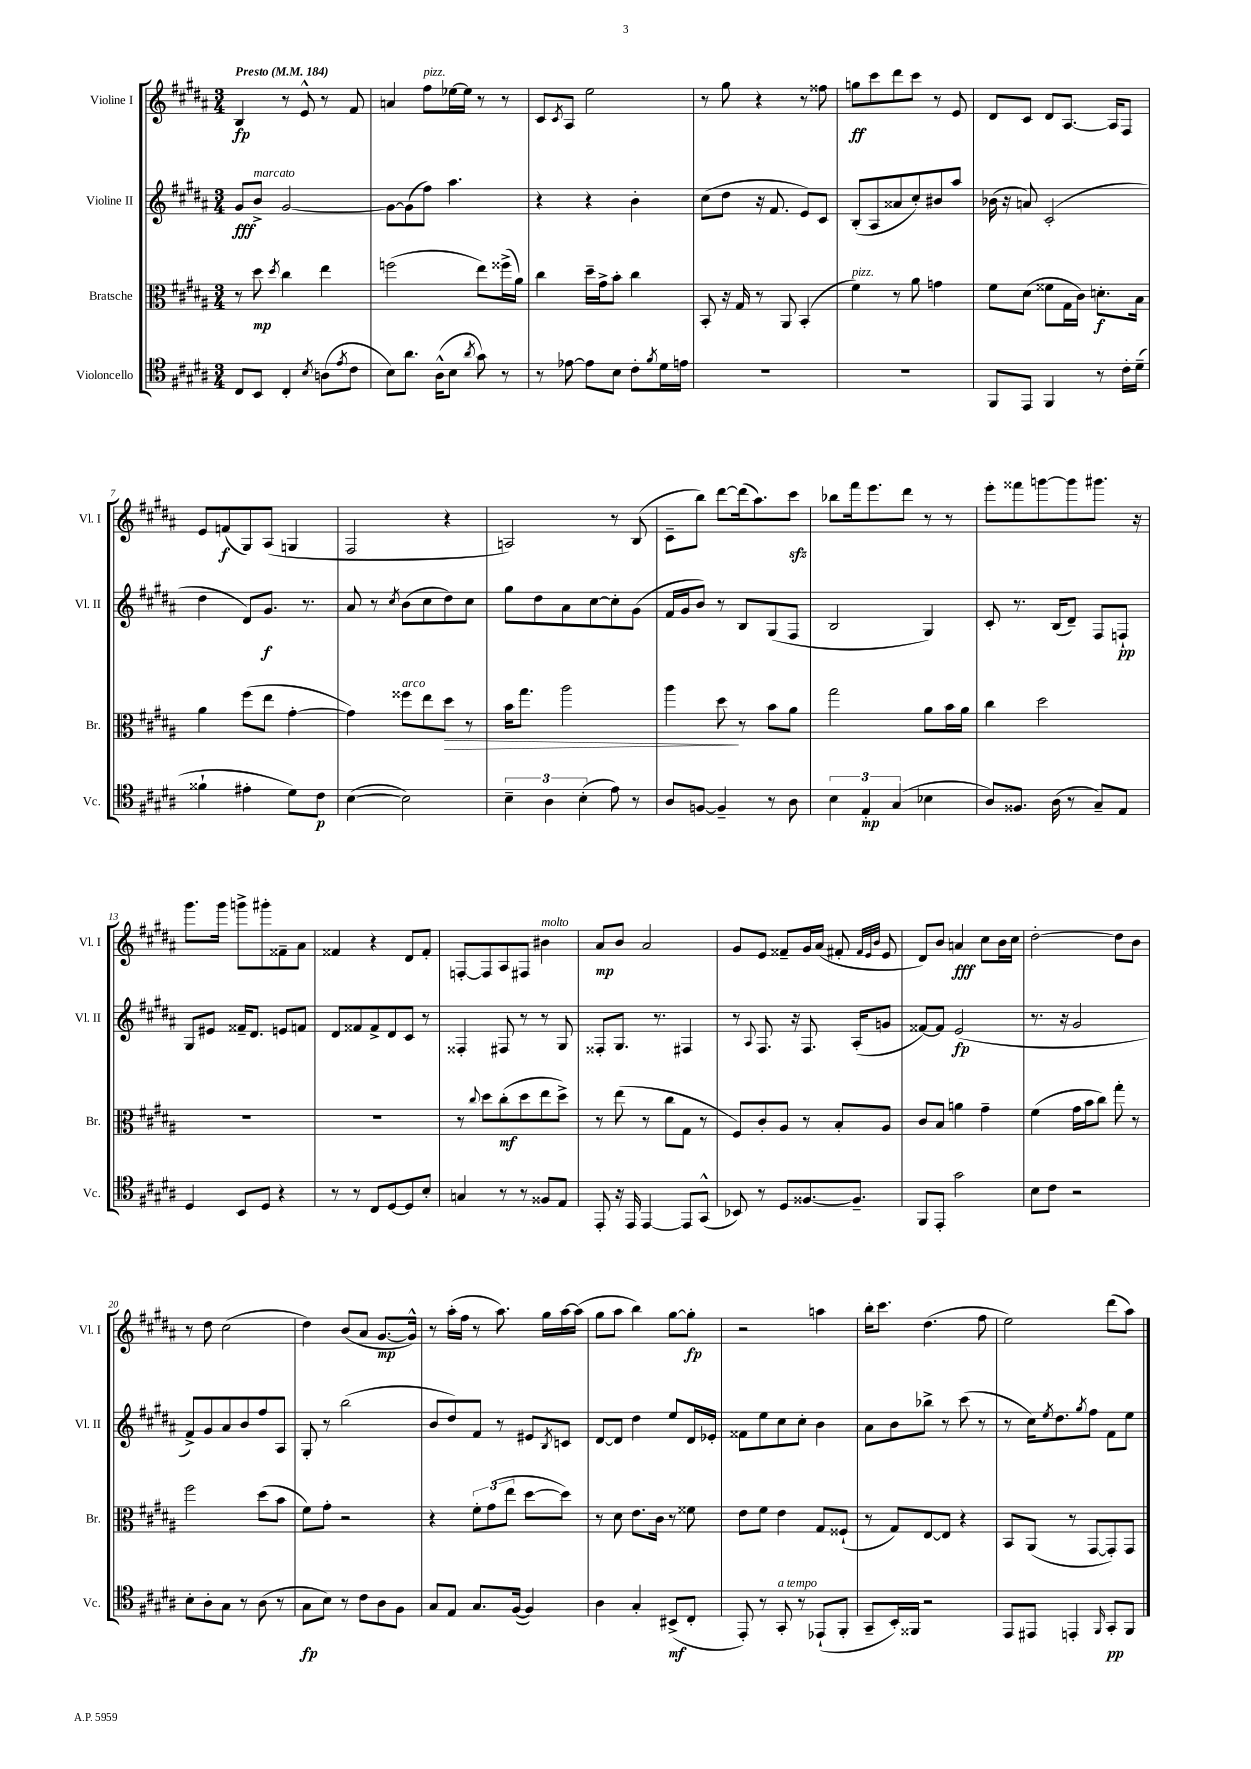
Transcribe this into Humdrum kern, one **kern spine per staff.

**kern	**kern	**kern	**kern
*staff4	*staff3	*staff2	*staff1
*clefC4	*clefC3	*clefG2	*clefG2
*k[f#c#g#d#a#]	*k[f#c#g#d#a#]	*k[f#c#g#d#a#]	*k[f#c#g#d#a#]
*M3/4	*M3/4	*M3/4	*M3/4
*MM184	*MM184	*MM184	*MM184
8C#/L	8r	8g#/L	4B/
8BB/J	8dd#\	8b^/J	.
.	8qdd#/	.	.
4C#'/	4cc#\	[2g#/	8r
.	.	.	8e^^/
8qB/	.	.	.
(8A\L	4ee\	.	8r
8qe/	.	.	.
8c#\J	.	.	8f#/
=	=	=	=
8B\L)	(2ff\	8g#\_L	4a/
8.a#\J	.	(8g#\]	.
.	.	8ff#\J)	8ff#\L
(16A#^^\LK	.	.	.
8B\J	.	4.aa#\	[16ee-\L
.	.	.	16ee-\]JJ
8qa#/	.	.	.
8g#\)	8ee\L)	.	8r
8r	(16ff##^\L	.	8r
.	16a#\JJ)	.	.
=	=	=	=
8r	4cc#\	4r	8c#/L
.	.	.	8qc#/
[8e-\	.	.	8A#/J
8e-\]L	16dd#~\LL	4r	2ee\
.	16g#^\J	.	.
8B\J	8b'\J	.	.
8c#'\L	4cc#\	4b'\	.
8qf#/	.	.	.
16d#\L	.	.	.
16e\JJ	.	.	.
=	=	=	=
2.r	8BB'/	(8cc#\L	8r
.	16r	8dd#\J	8gg#\
.	16G#/	.	.
.	8r	16r	4r
.	.	8.f#/	.
.	8AA#/	.	.
.	(4BB'/	8e/L)	8r
.	.	8c#/J	8ff##\
=	=	=	=
2.r	4f#\)	(8B'/L	8gg\L
.	.	8A#/	8ccc#\
.	8r	8a##/	8ddd#\
.	8a#\	8cc#'/)	8ccc#\J
.	4g\	8b#/	8r
.	.	8aa#/J	8e/
=	=	=	=
8FF#/L	8f#\L	(16b-\	8d#/L
.	.	16r	.
8EE/J	(8d#\J	8a/)	8c#/J
4FF#/	8f##\L	(2c#'/	8d#/L
.	16G#\L	.	[8.A#/J
.	16c#\JJ)	.	.
8r	8.d'\L	.	.
.	.	.	16A#/]LK
16c#'\LL	.	.	8F#/J
(16d#~\JJ	16B\Jk	.	.
=	=	=	=
4f##`\	4a#\	4dd#\	8e/L
.	.	.	(8f/
4e#'\	(8ff#\L	8d#/L)	8G#/)
.	8ee\J	8.g#/J	(8A#/J
8d#\L)	[4g#'\	.	4G/
.	.	8.r	.
8c#\J	.	.	.
=	=	=	=
([4B\	4g#\])	8a#/	2F#/
.	.	8r	.
.	.	8qcc#/	.
2B\])	8ff##\L	(8b\L	.
.	8ee\	8cc#\	.
.	8dd#\J	8dd#\)	4r
.	8r	8cc#\J	.
=	=	=	=
6B~\	16b\LK	8gg#\L	2A/)
.	8.gg#\J	.	.
.	.	8dd#\	.
6A#\	.	.	.
.	2aa#\	8a#\	.
(6B'\	.	.	.
.	.	[8cc#\	.
8e\)	.	8cc#'\]	8r
8r	.	(8g#\J	(8B/
=	=	=	=
8A#/L	4aa#\	16f#/LL	8c#~\L
.	.	16g#/J	.
[8F/J	.	8b/J)	8bb\J)
4F~/]	8dd#\	8r	[8ddd#\L
.	8r	8B/L	(16ddd#\]k
.	.	.	8.aa#\)
8r	8b\L	(8G#/	.
8A#\	8a#\J	8F#/J	8ccc#\J
=	=	=	=
6B\	2gg#\	2B/	8bb-\L
.	.	.	16fff#\k
6E'/	.	.	.
.	.	.	8.eee\
(6G#/	.	.	.
.	.	.	8ddd#\J
4B-\	8a#\L	4G#/)	8r
.	16b\L	.	8r
.	16a#\JJ	.	.
=	=	=	=
8A#/L)	4cc#\	8c#'/	8eee'\L
8.F##/J	.	8.r	8fff##\
.	2dd#\	.	[8ggg\
(16A#\	.	(16B/LK	.
8r	.	8d#~/J)	8ggg\]
8G#~/L)	.	8F#/L	8.ggg#\J
8E/J	.	8F`/J	.
.	.	.	16r
=	=	=	=
4D#/	2.r	8G#/L	8.ggg#\L
.	.	8e#/J	.
.	.	.	16ggg#\Jk
8BB/L	.	16f##~/LK	8ggg^\L
.	.	8.d#/J	.
8D#/J	.	.	8ggg#'\
4r	.	8e/L	8f##~\
.	.	8f/J	8a#\J
=	=	=	=
8r	2.r	8d#/L	4f##/
8r	.	8f##/	.
8C#/L	.	8f##^/	4r
[8D#/	.	8d#/	.
8D#/]	.	8c#/J	8d#/L
8B'/J	.	8r	8f##'/J
=	=	=	=
4G/	8r	4F##'/	[8F'/L
.	8qqcc#/	.	.
.	8dd#\L	.	8F/]
8r	(8cc#'\	8F#/	8A#/
8r	8dd#\	8r	8F#/J
8F##/L	8ee\	8r	4b#\
8E/J	8dd#^\J)	8G#/	.
=	=	=	=
8EE'/	8r	8F##'/L	8a#/L
16r	(8ee\	8.G#/J	8b/J
16EE/	.	.	.
[4EE/	8r	.	2a#/
.	.	8.r	.
.	8cc#\L	.	.
8EE/]L	8G#\J	4F#/	.
(8GG#^^/J	8r	.	.
=	=	=	=
8BB-/)	8F#/L)	8r	8g#/L
.	.	8qqA#/	.
8r	8c#'/	8.F#/	8e/J
8D#/L	8A#/J	.	8f##~/L
.	.	16r	.
[8.F##/	8r	8.F#/	16g#/L
.	.	.	(16a#/JJ
.	8B'/L	.	8f#'/
8.F##~/]J	.	(16A#'/LK	.
.	.	.	32qqf#/LLL
.	.	.	32qqe/
.	.	.	32qqb/JJJ
.	8A#/J	8g/J	8e/
=	=	=	=
8FF#/L	8c#/L	[8f##/L)	8d#/L)
8EE'/J	8B/J	8f##/]J	8b/J
2g#\	4a\	(2e/	4a/
.	4g#~\	.	8cc#\L
.	.	.	16b\L
.	.	.	16cc#\JJ
=	=	=	=
8B\L	(4f#\	8.r	[2dd#'\
8c#\J	.	.	.
.	.	16r	.
2r	16g#\LL	2g#/	.
.	16b\J	.	.
.	8cc#\J)	.	.
.	8gg#'\	.	8dd#\]L
.	8r	.	8b\J
=	=	=	=
8B'\L	2ff#\	8f#^/L)	8r
8A#'\	.	8g#/	8dd#\
8G#\J	.	8a#/	(2cc#\
8r	.	8b/	.
(8A#\	(8dd#\L	8ff#/	.
8r	8b\J	8A#/J	.
=	=	=	=
8G#\L	8f#\L)	8G#'/	4dd#\)
8B\J)	8g#'\J	8r	.
8r	2r	(2bb\	(8b/L
8c#\L	.	.	8a#/J
8A#\	.	.	[8.g#/L
8F#\J	.	.	.
.	.	.	16g#^^/]Jk)
=	=	=	=
8G#/L	4r	8b/L	8r
8E/J	.	8dd#/)	(16aa#'\LL
.	.	.	16ff#\JJ
8.G#/L	12f#'\L	8f#/J	8r
.	(12g#\	.	.
.	.	8r	8.aa#\)
.	12ee\J	.	.
([16F#/Jk	.	.	.
4F#/])	[8dd#\L	8e#/L	.
.	.	.	16gg#\LL
.	.	8qB/	.
.	8dd#\]J)	8c/J	[16aa#\
.	.	.	(16aa#\]JJ
=	=	=	=
4A#\	8r	[8d#/L	8gg#\L
.	8d#\	8d#/]J	8aa#\J
4G#'/	8.e\L	4dd#\	4bb\)
.	16c#\Jk	.	.
(8BB#^/L	8r	8ee/L	[8gg#\L
8C#'/J	8f##\	16d#/L	8gg#'\]J
.	.	16e-'/JJ	.
=	=	=	=
8EE'/)	8e\L	8f##\L	2r
8r	8f#\J	8ee\	.
8GG#'/	4e\	8cc#\	.
8r	.	8cc#'\J	.
(8EE-`/L	8G#/L	4b\	4aa\
8FF#'/J	(8F##`/J	.	.
=	=	=	=
8GG#~/L	8r	8a#\L	16bb'\LK
.	.	.	8.ccc#\J
16BB'/L)	8G#/L)	8b\	.
16FF##/JJ	.	.	.
2r	[8E/	8bb-^\J	(4.dd#\
.	8E/]J	8r	.
.	4r	(8ccc#\	.
.	.	8r	8ff#\
=	=	=	=
8EE/L	8BB/L	8r	2ee\)
8EE#/J	(8AA#/J	16cc#\LK)	.
.	.	8qee/	.
.	.	8.dd#\	.
4EE'/	8r	.	.
.	.	8qgg#/	.
.	[8GG#/L	8ff#\J	.
16qqFF#/	.	.	.
8GG#'/L	8GG#'/])	8f#\L	(8ddd#\L
8FF#/J	8GG#/J	8ee\J	8aa#\J)
==	==	==	==
*-	*-	*-	*-
